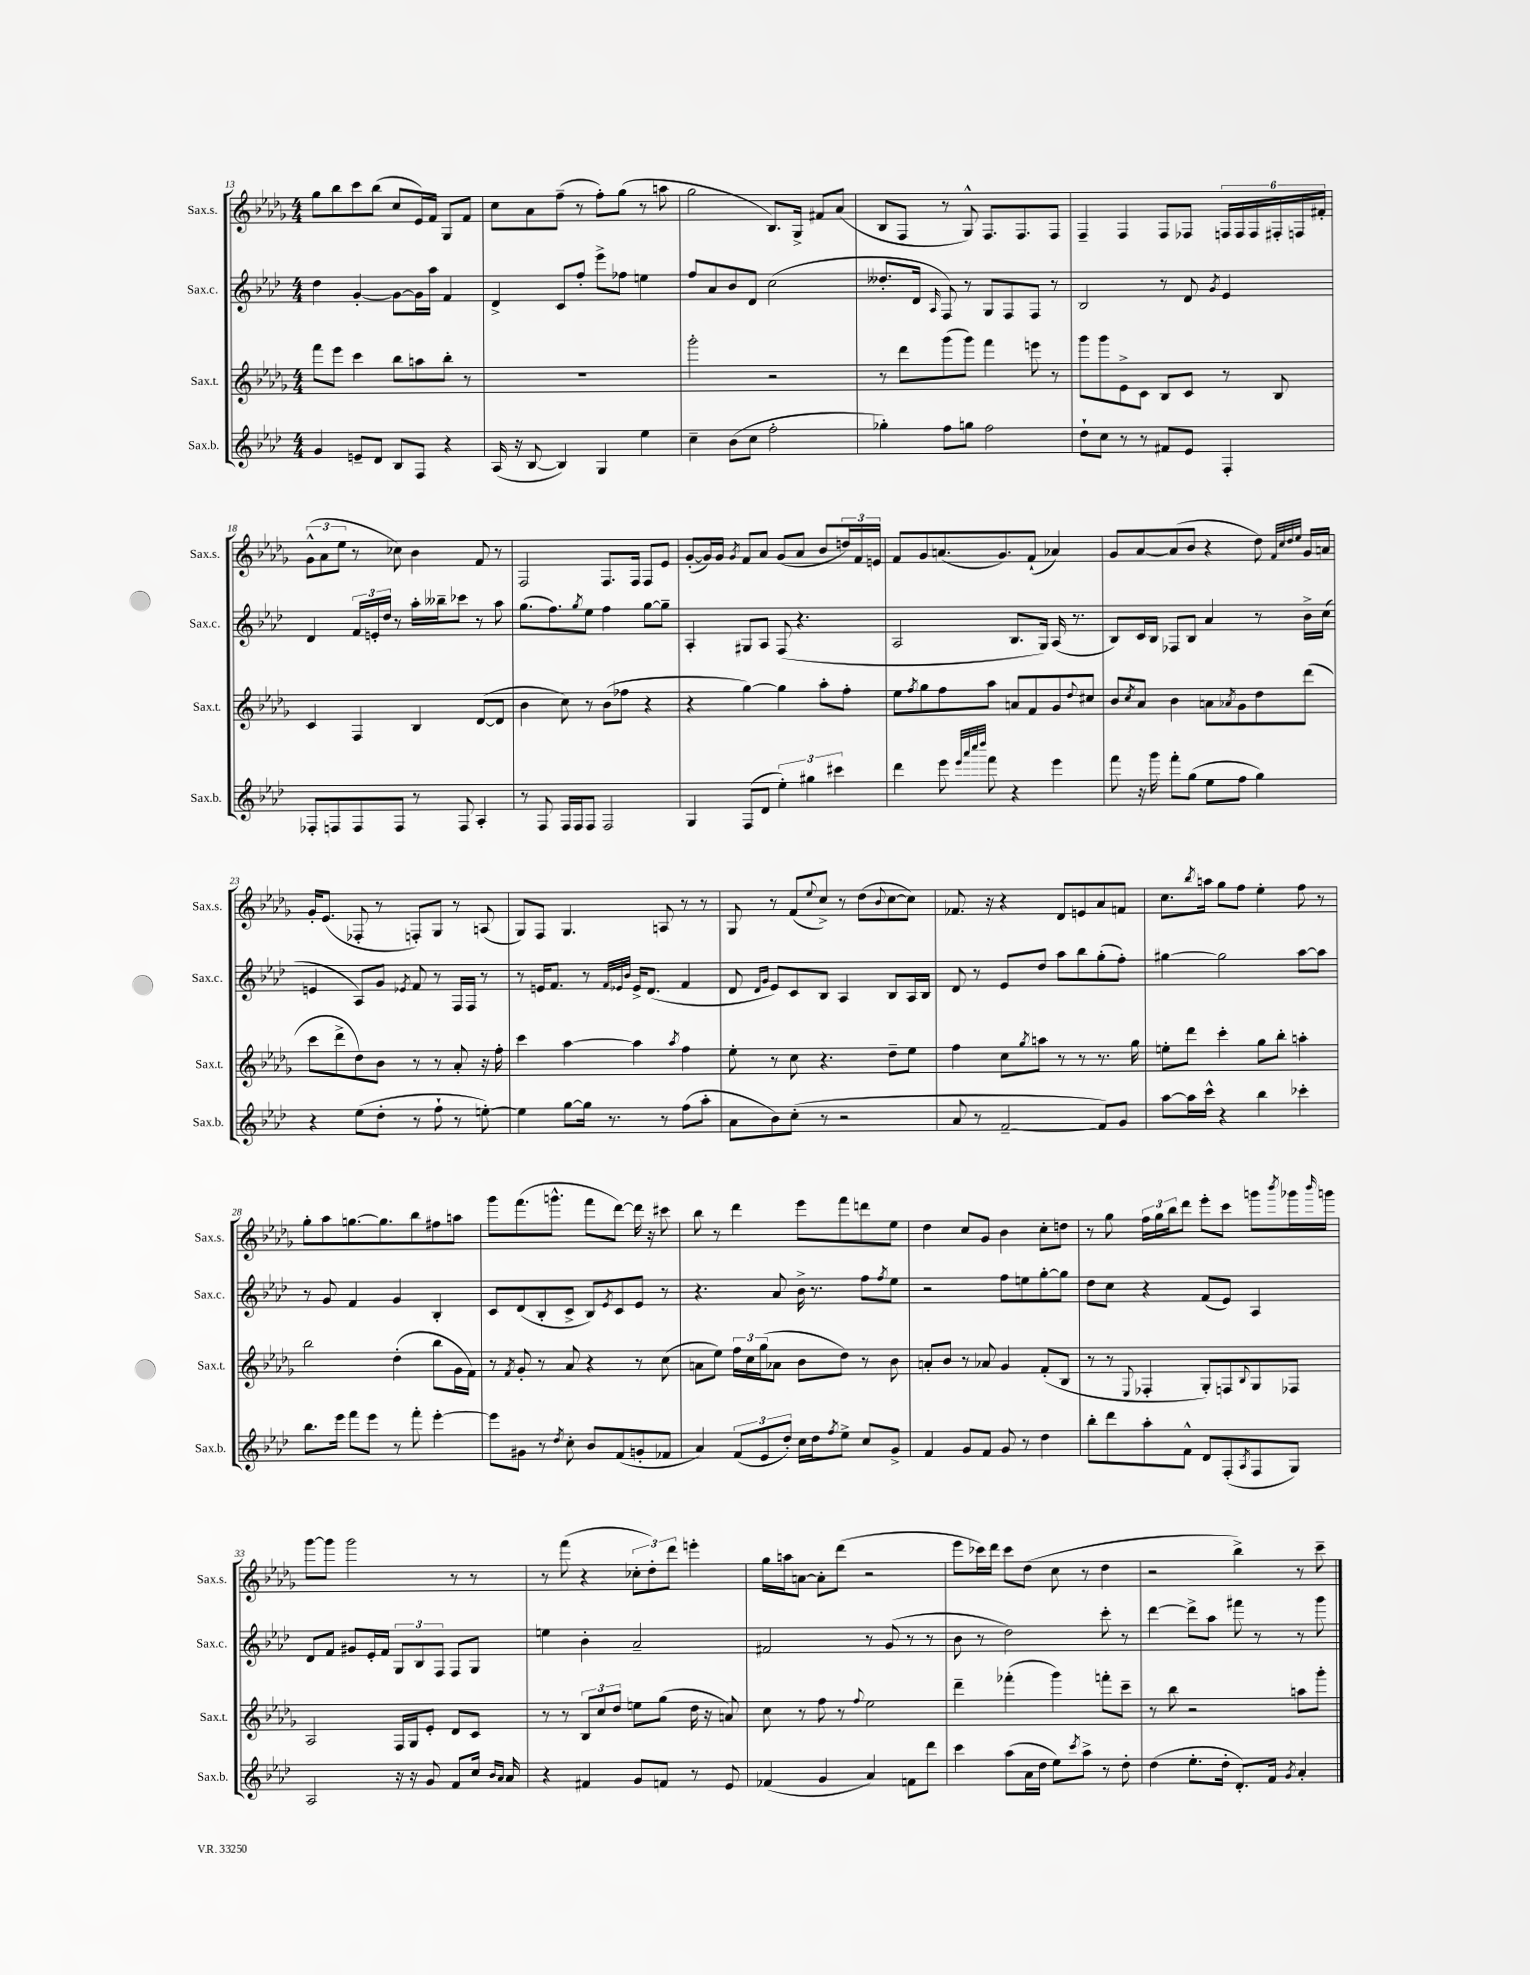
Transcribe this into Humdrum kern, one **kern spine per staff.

**kern	**kern	**kern	**kern
*staff4	*staff3	*staff2	*staff1
*clefG2	*clefG2	*clefG2	*clefG2
*k[b-e-a-d-]	*k[b-e-a-d-g-]	*k[b-e-a-d-]	*k[b-e-a-d-g-]
*M4/4	*M4/4	*M4/4	*M4/4
4g/	8fff\L	4dd-\	8gg-\L
.	8eee-\J	.	8bb-\
8e~/L	4ccc\	[4g'/	8ccc\
8d-/J	.	.	(8bb-\J
8B-/L	8bb-\L	8g\_L	8cc/L
8F/J	8aa\	16g\]L	16e-/L)
.	.	16aa-\JJ	16f/JJ
4r	8bb-'\J	4f/	8G-/L
.	8r	.	8f/J
=	=	=	=
(16A-/	1r	4d-^/	8cc\L
16r	.	.	.
[8B-/	.	.	8a-\
4B-/])	.	8c/L	(8ff~\J
.	.	8ff'/J	8r
4G/	.	8eee-^\L	8ff'\L)
.	.	8ff-\J	(8gg-\J
4ee-\	.	4ee\	8r
.	.	.	8aa\
=	=	=	=
4cc~\	2ggg-'\	8ff/L	2gg-\
.	.	8a-/	.
(8b-\L	.	8b-/	.
8cc\J	.	8d-/J	.
2ff'\	2r	(2cc\	8.B-/L)
.	.	.	16G-^/Jk
.	.	.	8f#/L
.	.	.	(8a-/J
=	=	=	=
4gg-'\)	8r	8.dd--'/L	8B-/L
.	8ddd-\L	.	8F/J
.	.	16d-/Jk	.
.	.	16qqA-/	.
8ff\L	(8ggg-\	8F/)	8r
8gg\J	8ggg-\J)	8r	8G-^^/)
2ff\	4fff\	8G/L	8.F/L
.	.	8F/	.
.	.	.	8.F/
.	8eee\	8F/J	.
.	8r	8r	8F/J
=	=	=	=
8dd-`\L	8ggg-\L	2B-/	4F~/
8cc\J	8ggg-\	.	.
8r	8e-^\	.	4F/
8r	8c\J	.	.
8f#/L	8B-/L	8r	8F/L
8e-/J	8c/J	8d-/	8F-/J
.	.	8qg/	.
4F'/	8r	4e-/	24F/LL
.	.	.	24F/
.	.	.	24F/
.	8B-/	.	24F#'/
.	.	.	24F/
.	.	.	24f#'/JJ
=	=	=	=
8F-'/L	4c/	4d-/	(12g-^^\L
.	.	.	12a-\
8F/	.	.	.
.	.	.	12ee-\J
8F/	4F/	24f/LL	8r
.	.	24e'/	.
.	.	24dd-/JJ	.
8F/J	.	8r	8cc-\)
8r	4B-/	16aa-'\LL	4b-\
.	.	16bb--~\J	.
8F/	.	8ccc-\J	.
4A-'/	([8d-/L	8r	8f/
.	8d-/]J	8aa-\	8r
=	=	=	=
8r	4b-\	(8.gg\L	2F/
8F/	.	.	.
.	.	8.ff\)	.
16F/LL	8cc\)	.	.
16F/J	.	.	.
.	.	8qgg/	.
8F/J	8r	8ee-\J	.
2F/	(8b-\L	4ff\	8.F/L
.	8ff-\J	.	.
.	.	.	16F/Jk
.	4r	[8gg\L	8F/L
.	.	8gg~\]J	8e-/J
=	=	=	=
4G/	4r	4A-'/	([8g-'/L
.	.	.	16g-/]L)
.	.	.	16g-/JJ
.	.	.	8qg-/
(8F/L	[4gg-\)	8G#/L	8f/L
8d-/J	.	8A-/J	8a-/J
6ee-'\)	4gg-\]	(8F/	(8g-/L
.	.	4.r	8a-/J
6gg#\	.	.	.
.	8aa-'\L	.	8b-/L
6ccc#\	.	.	.
.	8ff'\J	.	24dd/L)
.	.	.	24f/
.	.	.	24e/JJ
=	=	=	=
4ddd-\	8ee-\L	2A-/	8f/L
.	8qff/	.	.
.	8gg-\	.	8g-/
8eee-\	8ff\	.	(8.a/
32qqeee-/LLL	.	.	.
32qqaaa-/	.	.	.
32qqcccc/	.	.	.
32qqdddd-/JJJ	.	.	.
8fff\	8aa-\J	.	.
.	.	.	8.g-/)
4r	8a/L	8.B-/L	.
.	8f/	.	(8f`/J
.	.	16G/Jk)	.
4eee-\	8g-/	(16A-/	4a-/)
.	.	8.r	.
.	8qqdd-/	.	.
.	8cc#/J	.	.
=	=	=	=
8fff\	8b-/L	8B-/L)	8g-/L
.	8qcc/	.	.
16r	8a-/J	16c/L	[8a-/
16ggg\	.	16B-/JJ	.
8fff'\L	4b-\	8F-/L	(8a-/]
(8gg\J	.	8B-/J	8b-/J
8ee-\L	8a\L	4a-/	4r
.	8qa-/	.	.
8ff\J	8g-\	.	.
4gg\)	8dd-\	8r	8dd-\)
.	.	.	32qqf/LLL
.	.	.	32qqcc/
.	.	.	32qqdd-/
.	.	.	32qqee-/JJJ
.	(8ddd-\J	16b-^\LL	16g-/LL
.	.	(16cc\JJ	16a/JJ
=	=	=	=
4r	8ccc\L	4e/	16g-'/LK
.	.	.	(8.e-/J
.	8ddd-^\	.	.
(8ee-\L	8dd-\)	8A-/L)	8F-'/
8dd-'\J	8b-\J	8g/J	8r
.	.	8qe-/	.
8r	8r	8f/	8F'/L)
8ff`\	8r	8r	8G-/J
8r	8a-'/	16F/LL	8r
.	.	16F/JJ	.
[8ee'\)	16r	8r	(8A/
.	16ff'\	.	.
=	=	=	=
4ee\]	4ccc\	8r	8G-/L)
.	.	16e/LK	8F/J
.	.	8.f/J	.
[8gg\L	[4aa-\	.	4.G-/
16gg\]Jk	.	8r	.
8.r	.	.	.
.	.	32qqf/LLL	.
.	.	32qqe-/	.
.	.	32qqb-/JJJ	.
.	4aa-\]	16e-^/LK	.
.	.	(8.d-/J	.
8r	.	.	8A/
.	8qaa-/	.	.
(8ff\L	4ff\	4f/	8r
8aa-'\J	.	.	8r
=	=	=	=
8a-\L	8ee-'\	8d-/	8G-/
.	.	16qqd-/LL	.
.	.	16qqg/JJ	.
8b-\)	8r	8e-/L)	8r
(8cc'\J	8cc\	8c/	(8f/L
.	.	.	8qqee-/
8r	4.r	8B-/J	8cc^/J)
2r	.	4A-/	8r
.	.	.	(8dd-\L
.	.	.	8qqb-/
.	8dd-~\L	8B-/L	[8cc\
.	8ee-\J	16A-/L	8cc\]J)
.	.	16B-/JJ	.
=	=	=	=
8a-/	4ff\	8d-/	8.f-/
8r	.	8r	.
.	.	.	16r
[2f~/	8cc\L	8e-/L	4r
.	8qgg-/	.	.
.	8aa\J	8dd-/J	.
.	8r	8aa-\L	8d-/L
.	8r	8bb-\	8e/
8f/]L)	8.r	(8gg'\	8a-/
8g/J	.	8ff'\J)	8f/J
.	16gg-\	.	.
=	=	=	=
[8aa-\L	8ee'\L	[4gg#\	8.cc\L
16aa-\]L	8ddd-\J	.	.
.	.	.	8qbb-/
16ccc^^\JJ	.	.	16aa\Jk
4r	4ccc'\	2gg#\]	8gg-\L
.	.	.	8ff\J
4bb-\	8gg-\L	.	4ee-'\
.	8bb-'\J	.	.
4ccc-'\	4aa'\	[8aa-\L	8ff\
.	.	8aa-\]J	8r
=	=	=	=
8.bb-\L	2bb-\	8r	8gg-'\L
.	.	8g/	8aa-\
16eee-\Jk	.	.	.
8fff\L	.	4f/	[8.gg\
8eee-\J	.	.	.
.	.	.	8.gg\]
8r	(4dd-'\	4g/	.
8fff'\	.	.	8bb-\
[4eee-'\	8bb-\L	4B-'/	8ff#\
.	16g-\L	.	8aa\J
.	16f\JJ)	.	.
=	=	=	=
8eee-\]L	8r	8c/L	8ggg-\L
.	8qf/	.	.
8g#\J	8g-'/	(8d-/	(8.fff\
8r	8r	8B-'/	.
.	.	.	8.ggg^^\J
8qdd-/	.	.	.
8cc'\	8a-/	8c^/J	.
8b-/L	4r	8B-/L)	8fff\L
.	.	8qe-/	.
(8f/	.	8c/	[8ddd-\J)
8g'/	8r	8e-/J	16ddd-\]
.	.	.	16r
8f-/J	(8cc\	8r	8ccc#\
=	=	=	=
4a-/)	8a\L	4.r	8bb-\
.	8ee-\J)	.	8r
(12f/L	24ff\LL	.	4ddd-\
.	24cc\	.	.
12e-/	(24gg-\J	.	.
.	8a-\J	8a-/	.
12dd-'/J)	.	.	.
16cc\LL	8b-\L	16b-^\	8eee-\L
16dd-\J	.	8.r	.
8qff/	.	.	.
8ee-^\J	8dd-\J)	.	8fff\
8cc/L	8r	8ff\L	8ddd\
.	.	8qff/	.
8g^/J	8b-\	8ee-\J	8ee-\J
=	=	=	=
4f/	8a'/L	2r	4dd-\
.	8b-/J	.	.
8g/L	8r	.	8cc/L
8f/J	8a-/	.	8g-/J
8g/	4g-/	8ff\L	4b-\
8r	.	8ee\	.
4dd-\	(8f'/L	[8gg'\	8cc'\L
.	8B-/J	8gg\]J	8dd\J
=	=	=	=
8bb-'\L	8r	8dd-\L	8r
8ddd-\	8r	8cc\J	8gg-\
.	8qqE-/	.	.
8aa-'\	4F-'/	4r	24ff\LL
.	.	.	24gg-\
.	.	.	24bb-\J
8f^^\J	.	.	8ddd-\J
8d-/L	8G-'/L)	(8f/L	8eee-'\L
(8F'/	8F/	8e-/J)	8ccc\J
8qA-/	8qqB-/	.	.
8F/	8G-/	4A-/	8ggg\L
.	.	.	8qbbb-/
8G/J)	8F-/J	.	16ggg-\L
.	.	.	16qqbbb-/
.	.	.	16ggg\JJ
=	=	=	=
2A-/	2A-/	8d-/L	[8ggg-\L
.	.	8f/J	8ggg-\]J
.	.	8g#/L	2ggg-\
.	.	16e-'/L	.
.	.	16f/JJ	.
16r	16F/LL	12G/L	.
16r	16G-/J	.	.
.	.	12B-/	.
8g/	8e-'/J	.	.
.	.	12F/J	.
8f/L	8d-/L	8F/L	8r
16cc/Jk	8c/J	8G/J	8r
16qqb-/LL	.	.	.
16qqa-/JJ	.	.	.
16a-/	.	.	.
=	=	=	=
4r	8r	4ee\	8r
.	8r	.	(8fff\
4f#/	12B-/L	4b-'\	4r
.	12cc/	.	.
.	12dd-/J	.	.
8g/L	8ee\L	2a-~/	12cc-'\L
.	.	.	12dd-'\)
8f/J	(8gg-\J	.	.
.	.	.	12ddd-\J
8r	16dd-\	.	4eee'\
.	16r	.	.
8e-/	8a/)	.	.
=	=	=	=
(4f-/	8cc\	2f#/	16gg-\LL
.	.	.	16aa\J
.	8r	.	[8a\J
4g/	8ff\	.	8a'\]L
.	8r	.	(8ddd-\J
.	8qqff/	.	.
4a-/)	2ee-\	8r	2r
.	.	(8g/	.
8f\L	.	8r	.
8ddd-\J	.	8r	.
=	=	=	=
4ccc\	4ddd-~\	8b-\	8eee-\L
.	.	8r	16ccc-\L)
.	.	.	16ddd-\JJ
(8aa-\L	(4fff-'\	2dd-\)	8ccc-\L
16a-\L	.	.	(8dd-\J
16dd-\JJ	.	.	.
8ee-\L)	4ggg-\)	.	8cc\
8qccc/	.	.	.
8aa-^\J	.	.	8r
8r	8fff'\L	8ccc'\	4dd-\
8dd-'\	8ccc~\J	8r	.
=	=	=	=
(4dd-\	8r	[4ddd-\	2r
.	8bb-\	.	.
8.ee-'\L	2r	8ddd-^\]L	.
.	.	8aa-\J	.
16dd-'\Jk	.	.	.
8.d-'/L)	.	8fff#\	4bb-^\)
.	.	8r	.
16f/Jk	.	.	.
8qg/	.	.	.
4a-'/	8aa\L	8r	8r
.	8ggg-'\J	8ggg\	8ccc~\
==	==	==	==
*-	*-	*-	*-
